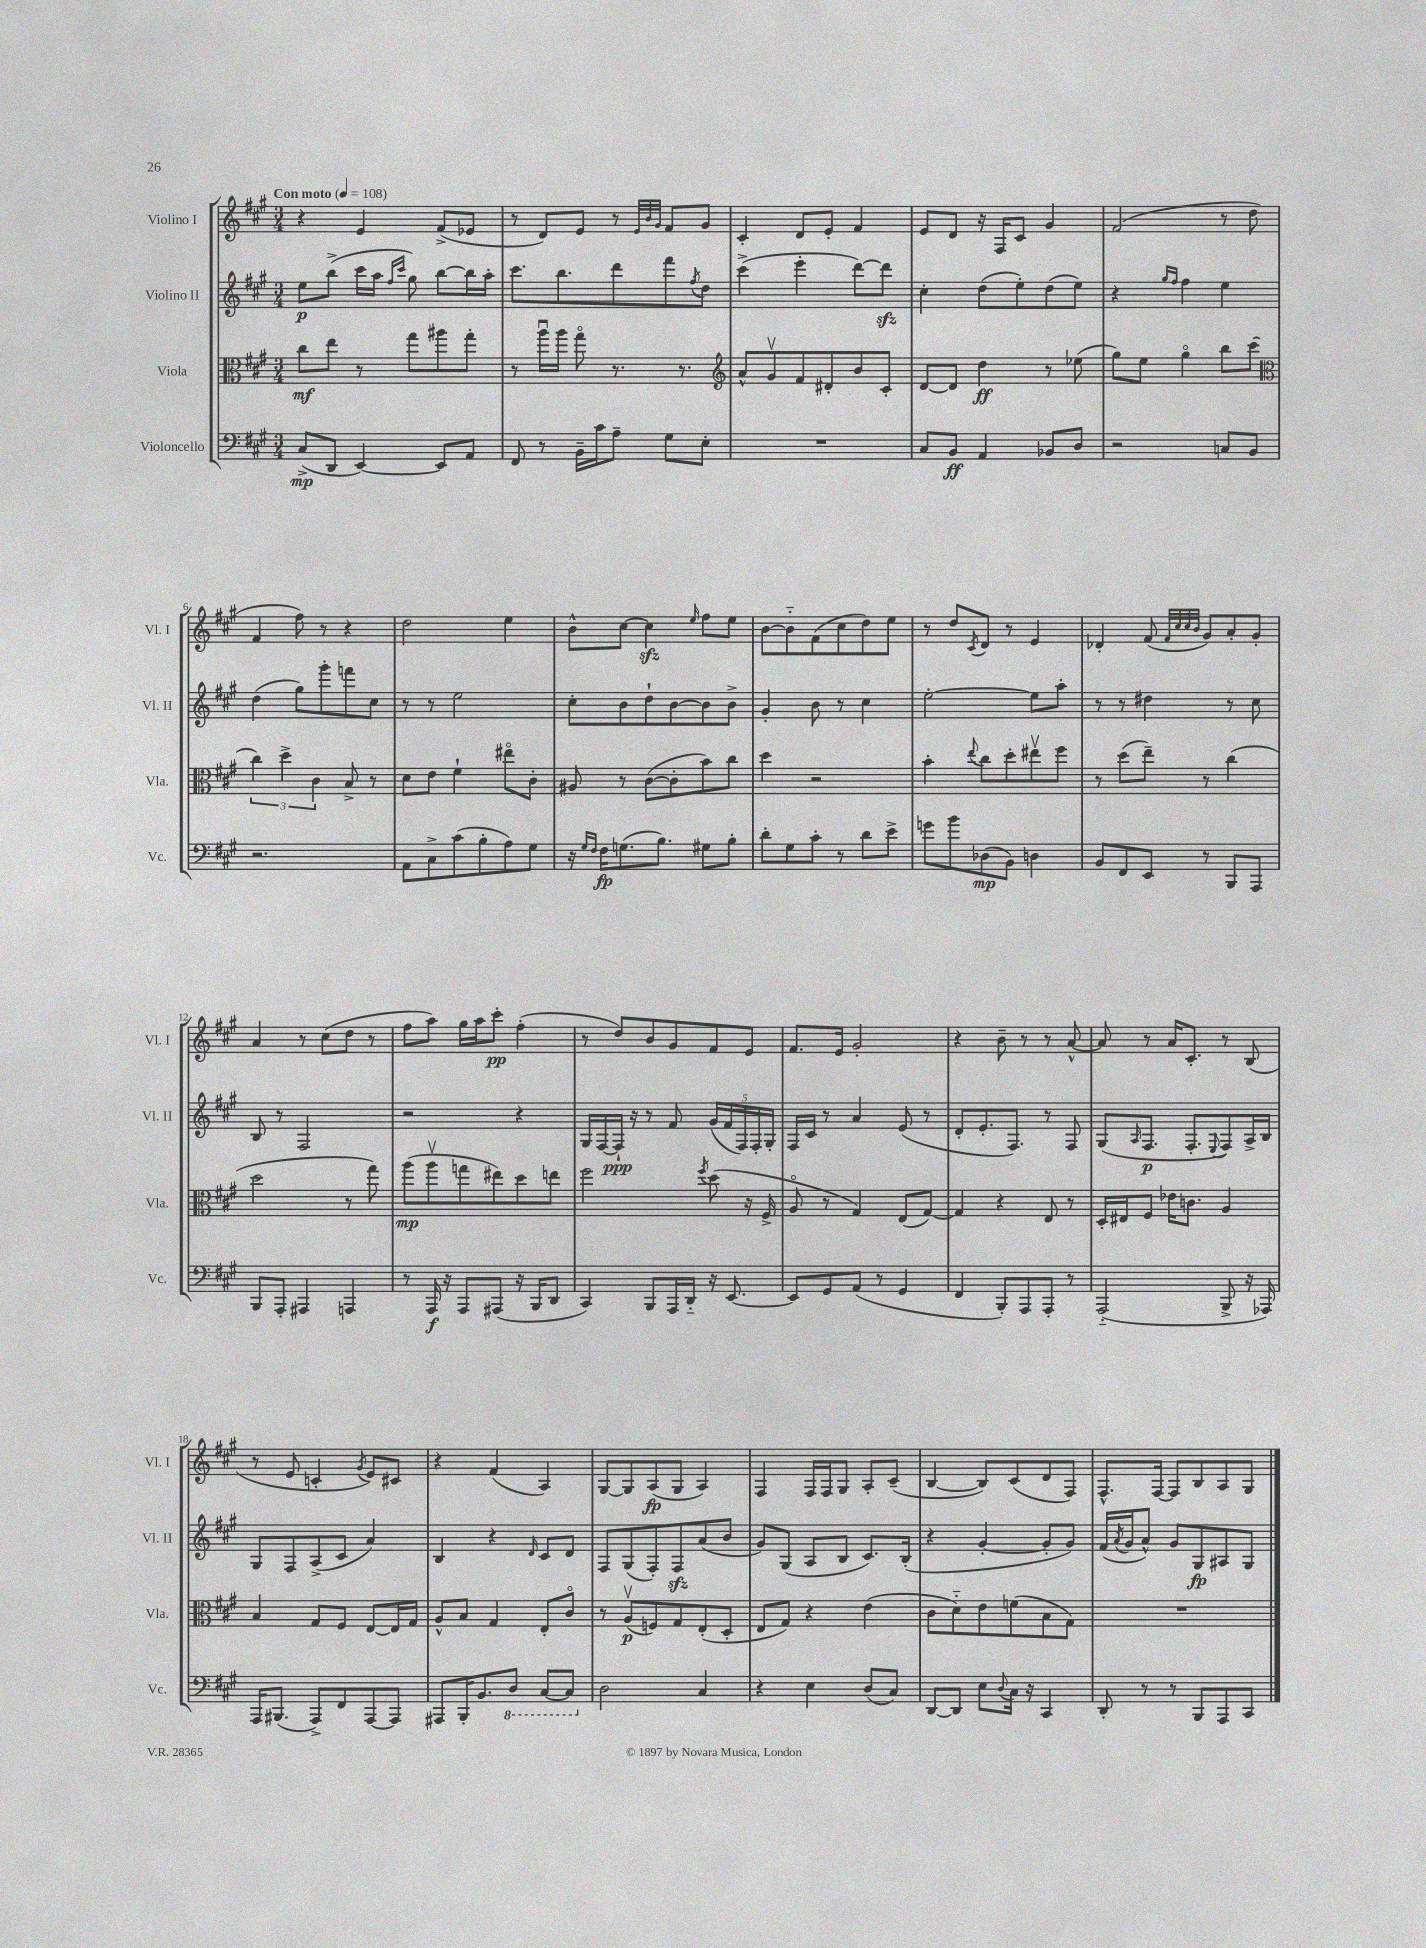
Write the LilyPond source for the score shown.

<<
\new StaffGroup <<
\new Staff = "s0" \with { instrumentName = "Violino I" shortInstrumentName = "Vl. I" } {
    \clef treble \key a \major \numericTimeSignature \time 3/4 \tempo "Con moto" 4 = 108
    r4 e'4 fis'8->( ees'8 |
    r8 d'8) e'8 r8 \grace { e'32 b'32 gis'32 } fis'8 gis'8 |
    cis'4-. d'8 e'8-. fis'4 |
    e'8 d'8 r16 fis16 cis'8 gis'4 |
    fis'2( r8 d''8 |
    fis'4 fis''8) r8 r4 |
    d''2 e''4 |
    b'8-^ cis''8~ cis''4\sfz \grace { e''16 } fis''8 e''8 |
    b'8~ b'8-_ fis'8( cis''8 d''8) e''8 |
    r8 d''8 \acciaccatura { cis'8 } d'8 r8 e'4 |
    des'4-. fis'8( \grace { fis'32 cis''32 cis''32 b'32 } gis'8) a'8-. gis'8-. |
    a'4 r8 cis''8( d''8 r8 |
    fis''8 a''8) gis''16 a''16 cis'''8-.\pp fis''4-.( |
    r8 d''8) b'8 gis'8 fis'8 e'8 |
    fis'8. e'16 gis'2-. |
    r4 b'8-- r8 r8 a'8~-^ |
    a'8 r8 a'16 cis'8.-. r8 b8( |
    r8 e'8 c'4-. \acciaccatura { gis'8 } e'8) cis'8 |
    r4 fis'4( a4) |
    gis8~ gis8 a8\fp( gis8 a4) |
    fis4 fis16 fis16 gis8 a8-. cis'8--( |
    b4~ b8) cis'8( d'8 fis8) |
    fis8.-^ fis16~ fis8 b8 a8 gis8 \bar "|." |
}
\new Staff = "s1" \with { instrumentName = "Violino II" shortInstrumentName = "Vl. II" } {
    \clef treble \key a \major \numericTimeSignature \time 3/4
    e''8\p b''8->( cis'''16 a''16 \grace { fis''16 cis'''16 } gis''8) b''8~ b''16 a''16-. |
    cis'''8. b''8. d'''8 fis'''8 \acciaccatura { fis''8 } d''8 |
    cis'''4->( e'''4-. d'''8~) d'''8\sfz |
    cis''4-. d''8( e''8-.) d''8( e''8) |
    r4 \grace { gis''16 fis''16 } fis''4 e''4 |
    d''4( gis''8) gis'''8-. f'''8 cis''8 |
    r8 r8 e''2 |
    cis''8-. b'8 d''8-! b'8~ b'8 b'8-> |
    gis'4-. b'8 r8 cis''4 |
    e''2~-. e''8 a''8-. |
    r8 r8 dis''4 r8 cis''8 |
    b8 r8 fis2 |
    r2 r4 |
    gis16 fis16~ fis16-!\ppp r16 r8 fis'8 \tuplet 5/4 { gis'16( fis'16 fis16) fis16-. gis16-. } |
    fis16 cis'16 r8 a'4 e'8( r8 |
    d'8-. e'8.-. fis8.) r8 fis8 |
    gis8( \grace { a16 } fis8.\p fis8.-. \appoggiatura { e8 } fis8) a16-> b16 |
    gis8 fis8 a8->( cis'8 a'4) |
    b4 r4 \grace { d'16 } cis'8 d'8 |
    fis8 gis8( fis8-.) fis8\sfz a'8( b'8 |
    gis'8) gis8( a8 b8 cis'8.) b16-.( |
    r4 gis'4~-. gis'8-. gis'8) |
    fis'16( \acciaccatura { a'8 } gis'16 a'8-^) gis'8 gis8\fp ais8 gis8 \bar "|." |
}
\new Staff = "s2" \with { instrumentName = "Viola" shortInstrumentName = "Vla." } {
    \clef alto \key a \major \numericTimeSignature \time 3/4
    cis''8\mf e''8 r8 gis''8 ais''8 gis''8-. |
    r8 a''16\downbow a''16 gis''8\flageolet r8. r8. |
    \clef treble a'8-^ gis'8\upbow fis'8 dis'8-. b'8 cis'8-. |
    d'8~ d'8 d''4\ff r8 ees''8( |
    gis''8) e''8 gis''4\flageolet b''8 cis'''8( |
    \clef alto \tuplet 3/2 { cis''4) d''4-> cis'4 } b8-> r8 |
    d'8 e'8 fis'4-! eis''8\flageolet cis'8-. |
    ais8 r8 cis'8~( cis'8-. b'8) cis''8 |
    d''4 r2 |
    b'4-. \appoggiatura { e''8 } cis''8 d''8-. eis''8\upbow fis''8 |
    r8 d''8( e''8--) r8 cis''4( |
    d''2 r8 gis''8) |
    a''8\mp( a''8\upbow g''8 eis''8) d''8 e''8 |
    fis''2 \acciaccatura { fis''8 } d''8( r16 fis16-> |
    a8\flageolet r8 gis4) e8( gis8~) |
    gis4 r4 e8 r8 |
    d16-. eis16 fis8 ees'16 c'8. a4 |
    b4 gis8 fis8 e8~ e16 gis16 |
    a8-^ b8 gis4 e8-. cis'8\flageolet |
    r8 a8\upbow\p( f8) gis8 e8-.( d8-. |
    e8 gis8) r4 e'4( |
    cis'8 d'8-_) e'8 f'8( b8 gis8) |
    R2. \bar "|." |
}
\new Staff = "s3" \with { instrumentName = "Violoncello" shortInstrumentName = "Vc." } {
    \clef bass \key a \major \numericTimeSignature \time 3/4
    cis8->\mp( d,8 e,4~) e,8 a,8 |
    fis,8 r8 b,16-- cis'16 a8-- gis8 e8-. |
    R2. |
    cis8 b,8\ff a,4 bes,8 d8 |
    r2 c8 b,8 |
    r2. |
    a,8 cis8-> cis'8( b8-. a8) gis8 |
    r16 \grace { gis16 fis16 } fis16\fp g8.( b8.) gis8 b8-. |
    d'8-. gis8 cis'8-. r8 d'8 e'8-> |
    g'8 b'8 des8\mp( b,8) d4 |
    b,8 fis,8 e,8 r8 b,,8 a,,8 |
    b,,8 a,,8-. ais,,4 a,,4 |
    r8 a,,16\f r16 a,,8 ais,,8( r16 b,,16 d,8 |
    cis,4) b,,8 a,,16 d,16-_ r16 e,8.~ |
    e,8 gis,8 a,8( r8 gis,4 |
    fis,4 b,,8-.) a,,8 a,,8-. r8 |
    a,,2-_( b,,8-> r16 aes,,16) |
    a,,16 bis,,8.( a,,8->) fis,8 a,,8~ a,,8 |
    ais,,8 b,,16-. b,8. \ottava #-1 d,8 cis,8~ cis,8 \ottava #0 |
    d2 cis4 |
    r4 e4 d8( cis8) |
    d,8~ d,8 e8 \appoggiatura { d8 } cis16 r16 cis,4 |
    d,8-. r8 r8 b,,8 a,,8 cis,8 \bar "|." |
}
>>
>>
